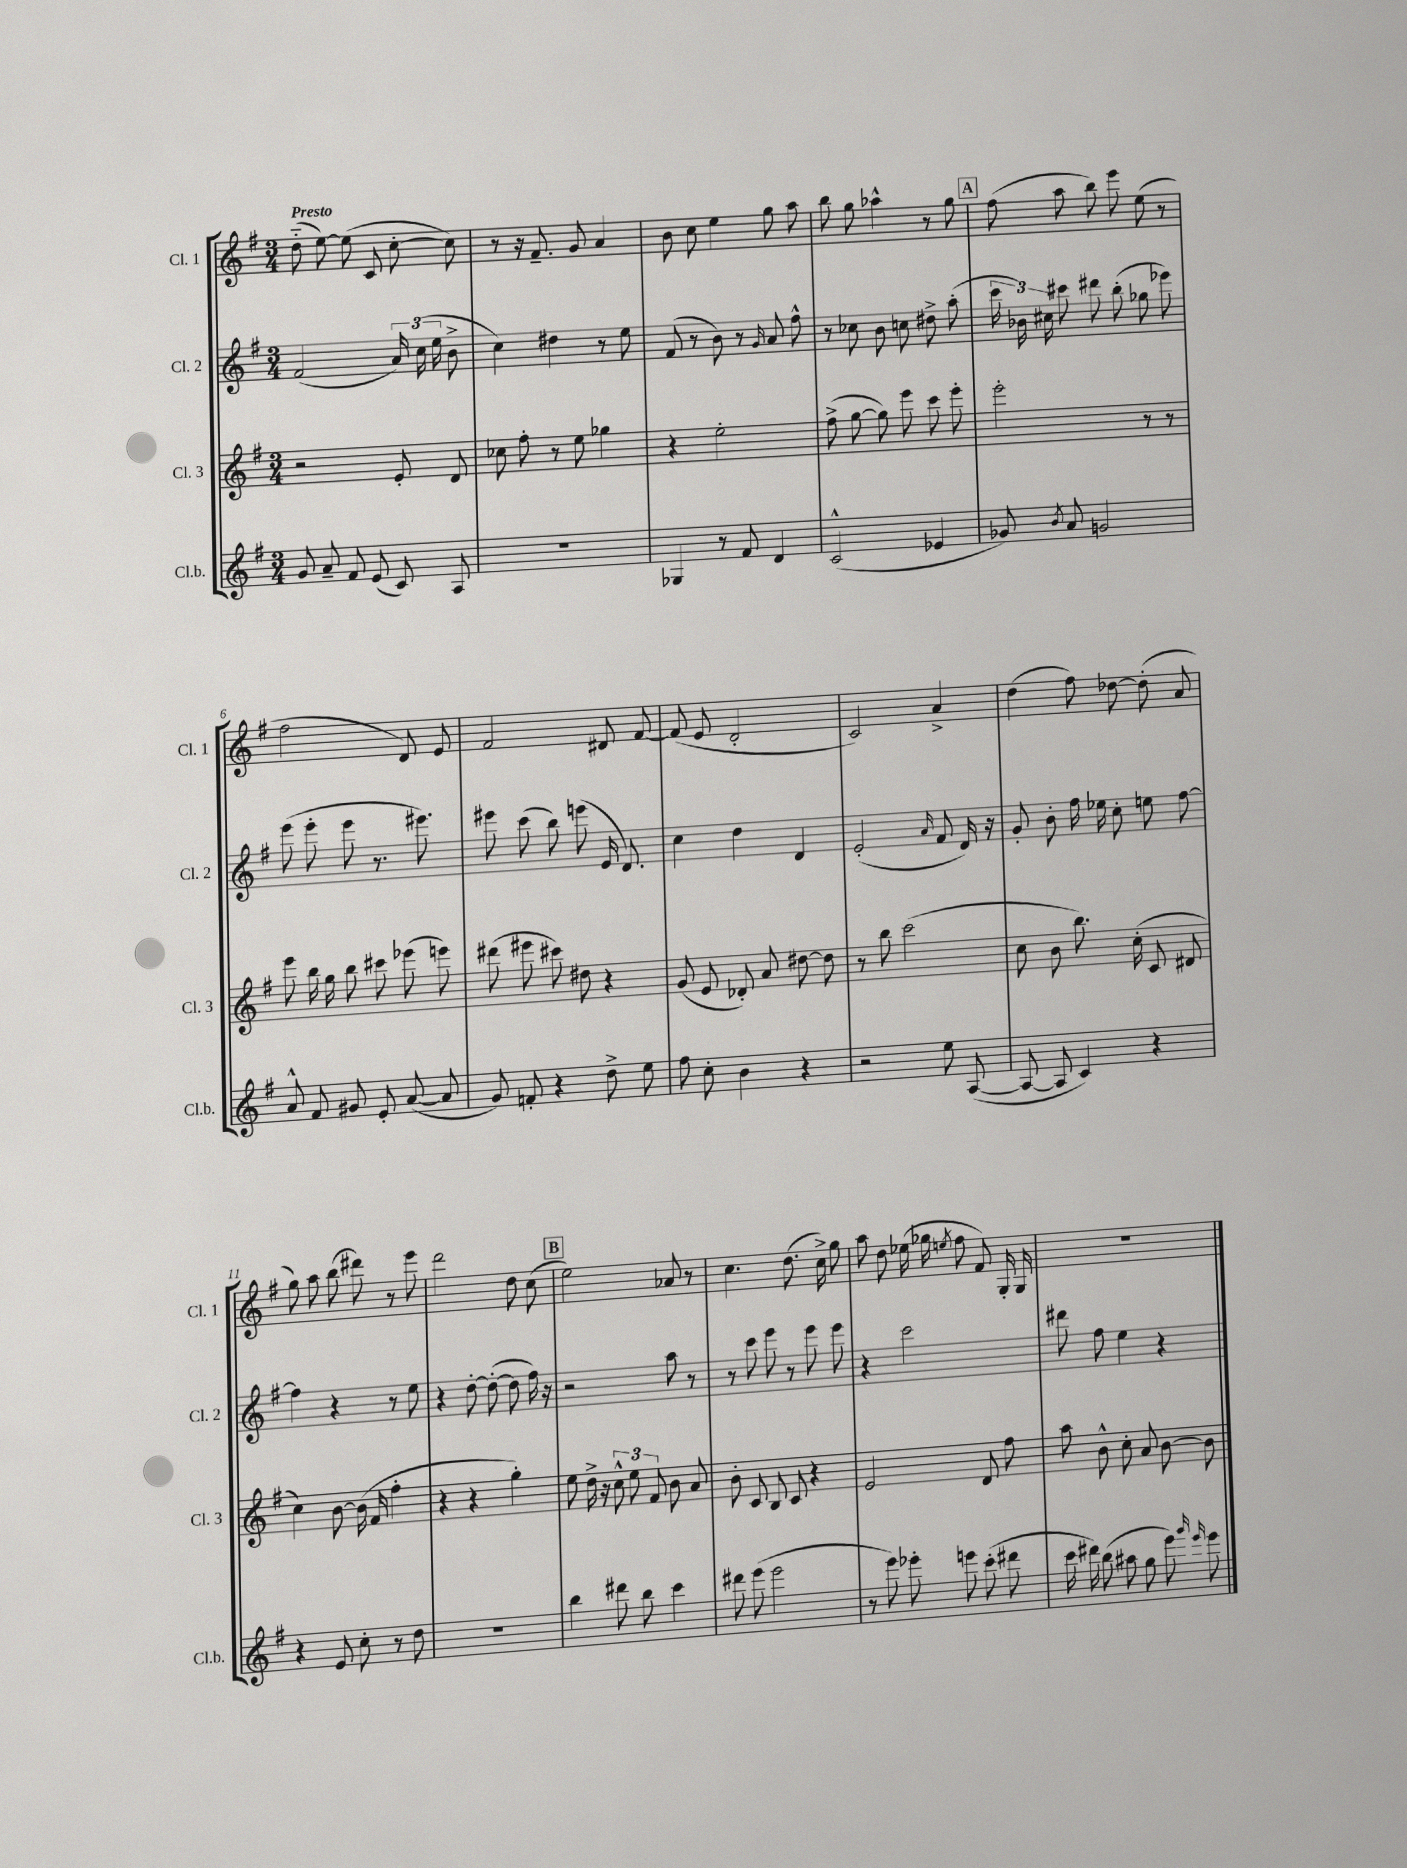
<<
\new StaffGroup <<
\new Staff = "s0" \with { instrumentName = "Cl. 1" shortInstrumentName = "Cl. 1" } {
    \clef treble \key g \major \numericTimeSignature \time 3/4 \tempo "Presto"
    \autoBeamOff d''8-_( e''8~) e''8( c'8 c''8~-. c''8) |
    r8 r16 fis'8.-- g'8 a'4 |
    b'8 c''8 e''4 g''8 a''8 |
    b''8 g''8 aes''4-^ r8 g''8 |
    \mark \markup { \box "A" } fis''8( a''8 b''8) e'''8 e''8( r8 |
    fis''2 d'8) e'8 |
    fis'2 dis'8 fis'8~ |
    fis'8( e'8 d'2-. |
    c'2) a'4-> |
    d''4( fis''8) des''8~ des''8-.( a'8 |
    g''8) a''8 b''8( dis'''8) r8 e'''8 |
    d'''2 d''8 c''8( |
    \mark \markup { \box "B" } e''2) aes'8 r8 |
    c''4. d''8.( c''16->) g''8 |
    a''8 d''8 ees''16( ges''16 \acciaccatura { e''8 } fis''8 fis'8) g16-. g16 |
    R2. \bar "|." |
}
\new Staff = "s1" \with { instrumentName = "Cl. 2" shortInstrumentName = "Cl. 2" } {
    \clef treble \key g \major \numericTimeSignature \time 3/4
    \autoBeamOff fis'2( \tuplet 3/2 { a'16) c''16( e''16 } b'8-> |
    c''4) dis''4 r8 e''8 |
    fis'8( r8 b'8) r8 \grace { g'16 } a'8 fis''8-^ |
    r8 ces''8 b'8 c''8 dis''8-> a''8-.( |
    \mark \markup { \box "A" } \tuplet 3/2 { c'''16 bes'16) cis''16 } cis'''8 dis'''8 b''8-.( ges''8 ees'''8) |
    e'''8( e'''8-. e'''8 r8. eis'''8.) |
    eis'''8 c'''8( b''8) e'''8( e'16 d'8.) |
    c''4 d''4 d'4 |
    e'2-.( \grace { a'16 } fis'8 d'16) r16 |
    g'8-. b'8-. fis''16 ees''16 c''8-. e''8 fis''8~ |
    fis''4 r4 r8 e''8 |
    r4 d''8~-. d''8~-.( d''8 fis''16) r16 |
    \mark \markup { \box "B" } r2 a''8 r8 |
    r8 c'''8 e'''8 r8 e'''8 e'''8 |
    r4 c'''2 |
    dis'''8 fis''8 e''4 r4 \bar "|." |
}
\new Staff = "s2" \with { instrumentName = "Cl. 3" shortInstrumentName = "Cl. 3" } {
    \clef treble \key g \major \numericTimeSignature \time 3/4
    \autoBeamOff r2 e'8-. d'8 |
    ces''8 fis''8-. r8 e''8 ges''4 |
    r4 e''2-. |
    fis''8->( g''8~ g''8) e'''8 c'''8 e'''8-. |
    \mark \markup { \box "A" } e'''2-. r8 r8 |
    e'''8 b''16 g''16 b''8 cis'''8 ees'''8( e'''8) |
    dis'''8( eis'''8 cis'''8) dis''8 r4 |
    g'8( e'8 des'8-.) a'8 dis''8~ dis''8 |
    r8 b''8 c'''2( |
    c''8 b'8 b''8.) c''16-.( c'8 dis'8 |
    c''4) b'8~ b'16( fis'16 fis''4-. |
    r4 r4 g''4-.) |
    \mark \markup { \box "B" } e''8 d''16-> r16 \tuplet 3/2 { c''8-^ e''8 fis'8 } b'8 a'8 |
    b'8-. c'8 b8 c'8 r4 |
    e'2 d'8 fis''8 |
    a''8 b'8-^ c''8-. a'8 b'8~ b'8 \bar "|." |
}
\new Staff = "s3" \with { instrumentName = "Cl.b." shortInstrumentName = "Cl.b." } {
    \clef treble \key g \major \numericTimeSignature \time 3/4
    \autoBeamOff g'8 a'8-- fis'8 e'8( c'8) a8 |
    R2. |
    ges4 r8 fis'8 d'4 |
    c'2-^( ees'4 |
    \mark \markup { \box "A" } ges'8) \acciaccatura { b'8 } a'8 g'2 |
    a'8-^ fis'8 gis'8 e'8-. a'8~( a'8 |
    g'8) f'8-. r4 d''8-> e''8 |
    fis''8 c''8-. b'4 r4 |
    r2 e''8 a8~( |
    a8~ a8 c'4) r4 |
    r4 e'8 c''8-. r8 d''8 |
    R2. |
    \mark \markup { \box "B" } b''4 dis'''8 b''8 c'''4 |
    dis'''8 e'''8( e'''2 |
    r8 e'''8) ees'''8-. e'''8 c'''8-.( dis'''8 |
    c'''16 dis'''16) b''8( ais''8 g''8 e'''8) \grace { g'''16 e'''16 } e'''8 \bar "|." |
}
>>
>>
